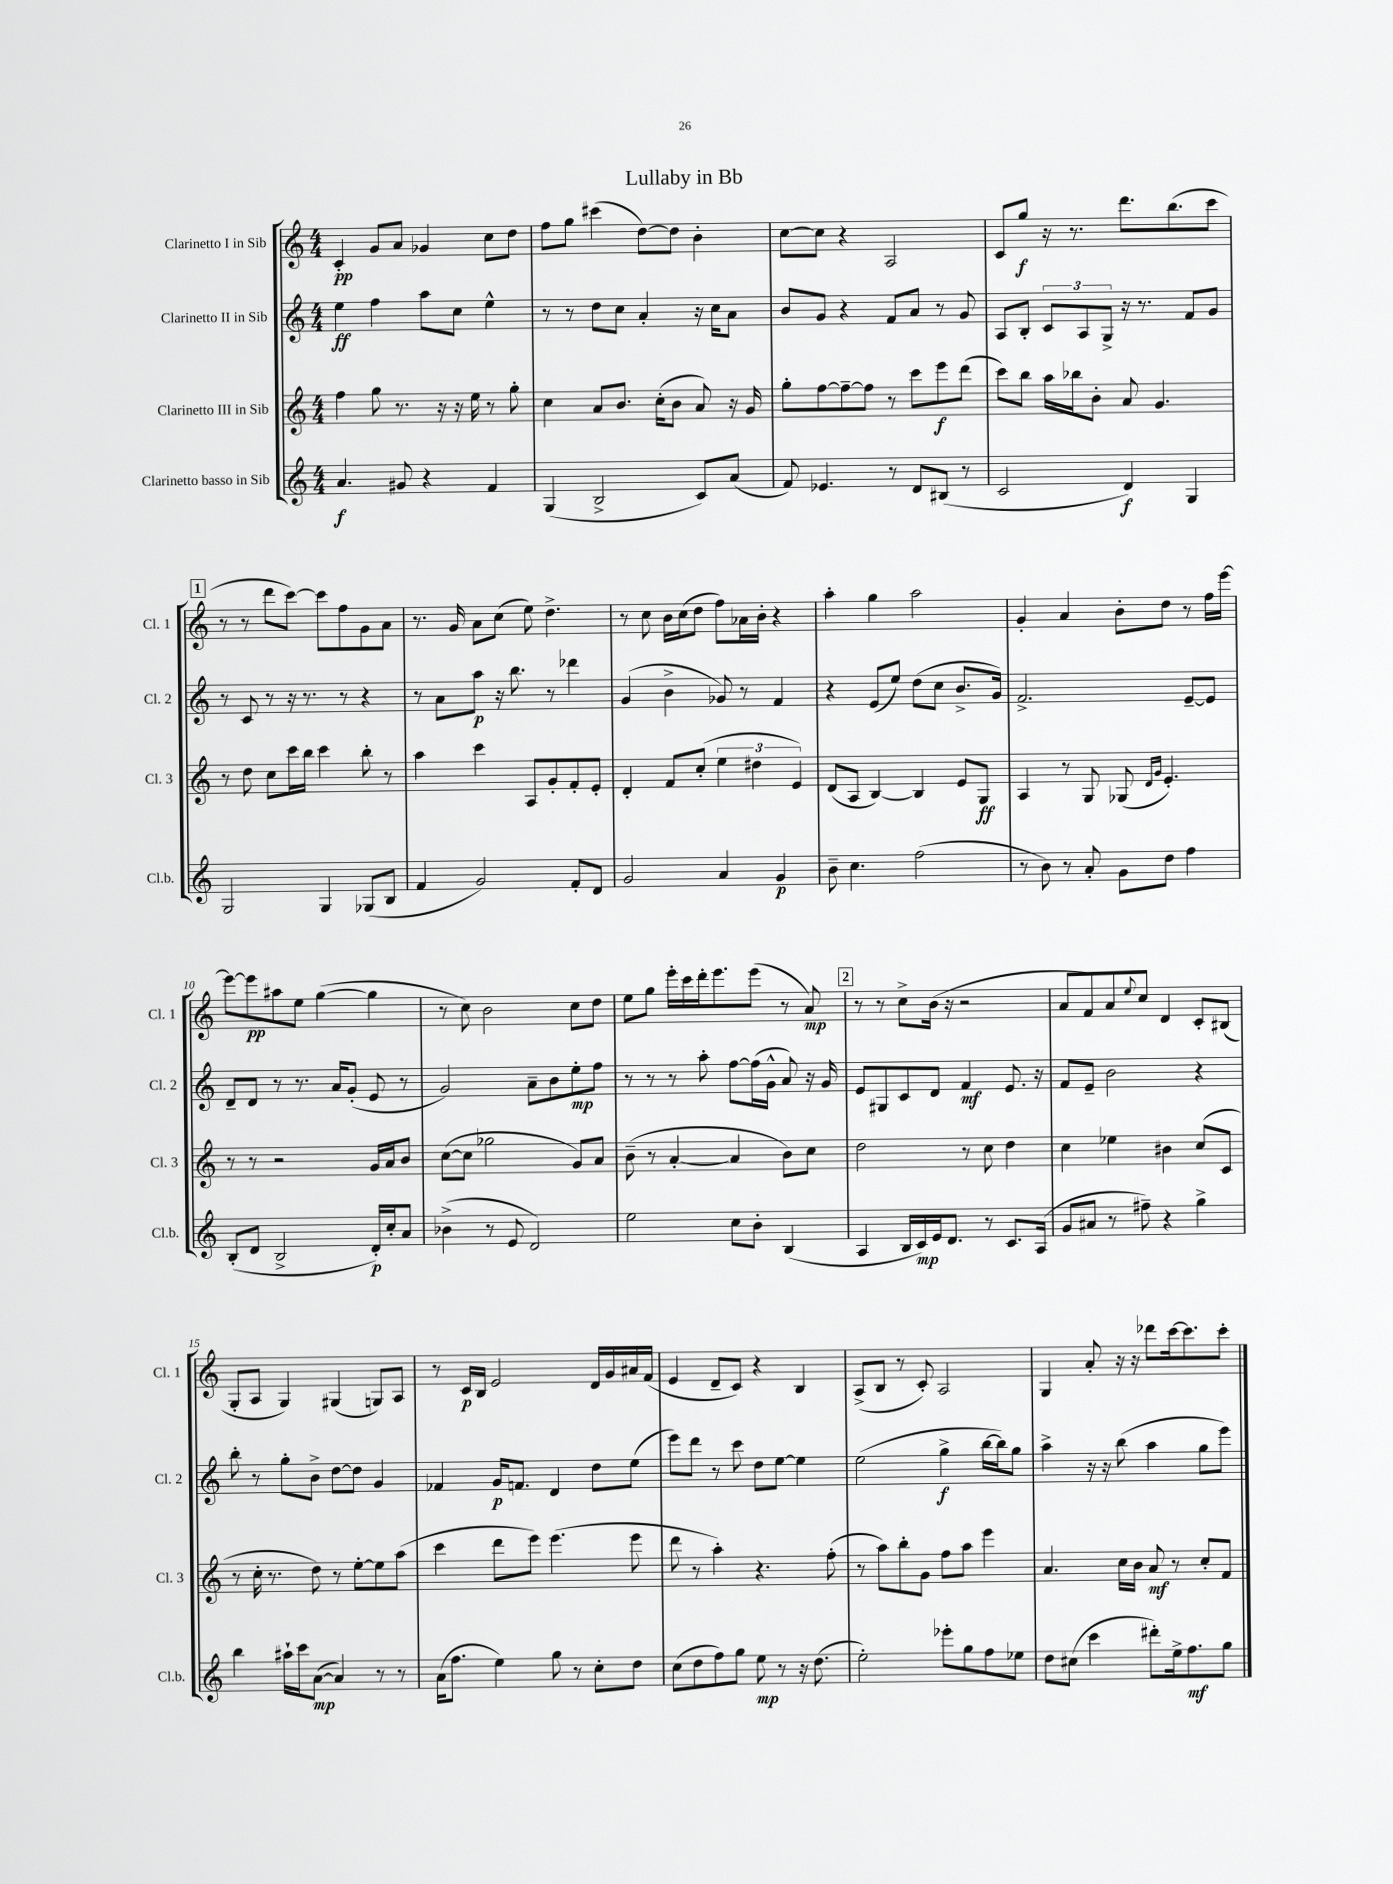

**kern	**dynam	**kern	**dynam	**kern	**dynam	**kern	**dynam
*part4	*part4	*part3	*part3	*part2	*part2	*part1	*part1
*staff4	*staff4	*staff3	*staff3	*staff2	*staff2	*staff1	*staff1
*I"Clarinetto basso in Sib	*	*I"Clarinetto III in Sib	*	*I"Clarinetto II in Sib	*	*I"Clarinetto I in Sib	*
*I'Cl.b.	*	*I'Cl. 3	*	*I'Cl. 2	*	*I'Cl. 1	*
*clefG2	*	*clefG2	*	*clefG2	*	*clefG2	*
*k[]	*	*k[]	*	*k[]	*	*k[]	*
*M4/4	*	*M4/4	*	*M4/4	*	*M4/4	*
=1	=1	=1	=1	=1	=1	=1	=1
4.a/	f	4ff\	.	4ee\	ff	4c'/	pp
.	.	8gg\	.	4ff\	.	8g/L	.
8g#X/	.	8.r	.	.	.	8a/J	.
4r	.	.	.	8aa\L	.	4g-X/	.
.	.	16r	.	.	.	.	.
.	.	16r	.	8cc\J	.	.	.
.	.	16ee\	.	.	.	.	.
4f/	.	8r	.	4ee^^\	.	8cc\L	.
.	.	8gg'\	.	.	.	8dd\J	.
=2	=2	=2	=2	=2	=2	=2	=2
(4G/	.	4cc\	.	8r	.	8ff\L	.
.	.	.	.	8r	.	8gg\J	.
2B^/	.	8a/L	.	8dd\L	.	(4ccc#X\	.
.	.	8.b/J	.	8cc\J	.	.	.
.	.	.	.	4a'/	.	[8dd\L)	.
.	.	(16cc'\KL	.	.	.	.	.
.	.	8b\J	.	.	.	8dd\J]	.
8c/L)	.	8a/)	.	16r	.	4b'\	.
.	.	.	.	16cc\KL	.	.	.
(8a/J	.	16r	.	8a\J	.	.	.
.	.	16g/	.	.	.	.	.
=3	=3	=3	=3	=3	=3	=3	=3
8f/)	.	8gg'\L	.	8b/L	.	[8cc\L	.
4.e-X/	.	[8ff\	.	8g/J	.	8cc\J]	.
.	.	8ff~\_	.	4r	.	4r	.
.	.	8ff\J]	.	.	.	.	.
8r	.	8r	.	8f/L	.	2A/	.
8d/L	.	8ccc\L	.	8a/J	.	.	.
(8B#X/J	.	8eee\	f	8r	.	.	.
8r	.	(8ddd\J	.	8g/	.	.	.
=4	=4	=4	=4	=4	=4	=4	=4
2c/	.	8ccc\L)	.	8A/L	.	8c/L	.
.	.	8bb\J	.	8B'/J	.	8gg/J	f
.	.	16aa\LL	.	12c/L	.	16r	.
.	.	16bb-X\J	.	.	.	8.r	.
.	.	.	.	12A/	.	.	.
.	.	8b'\J	.	.	.	.	.
.	.	.	.	12G^/J	.	.	.
4d/)	f	8a/	.	16r	.	8.ddd\L	.
.	.	.	.	8.r	.	.	.
.	.	4.g/	.	.	.	.	.
.	.	.	.	.	.	(8.bb\	.
4G/	.	.	.	8f/L	.	.	.
.	.	.	.	8g/J	.	8ccc\J	.
!!LO:LB:g=z
!!LO:REH:place=s1:t=1
=5	=5	=5	=5	=5	=5	=5	=5
2G/	.	8r	.	8r	.	8r	.
.	.	8dd\	.	8c/	.	8r	.
.	.	8cc\L	.	8r	.	8ddd\L	.
.	.	16ccc\L	.	16r	.	[8ccc\J)	.
.	.	16bb\JJ	.	8.r	.	.	.
4G/	.	4ccc\	.	.	.	8ccc\L]	.
.	.	.	.	8r	.	8ff\	.
(8G-X/L	.	8bb'\	.	4r	.	8g\	.
8B/J	.	8r	.	.	.	8a\J	.
=6	=6	=6	=6	=6	=6	=6	=6
4f/	.	4aa\	.	8r	.	8.r	.
.	.	.	.	8a\L	.	.	.
.	.	.	.	.	.	16g/	.
2g/)	.	4ccc\	.	8aa\J	p	8a\L	.
.	.	.	.	16r	.	(8cc\J	.
.	.	.	.	8.bb\	.	.	.
.	.	8A/L	.	.	.	8ee\)	.
.	.	8g'/	.	8r	.	4.dd^\	.
8f'/L	.	8f'/	.	4ddd-X\	.	.	.
8d/J	.	8e'/J	.	.	.	.	.
=7	=7	=7	=7	=7	=7	=7	=7
2g/	.	4d'/	.	(4g/	.	8r	.
.	.	.	.	.	.	8cc\	.
.	.	8f/L	.	4b^\	.	16b\LL	.
.	.	.	.	.	.	(16cc\J	.
.	.	(8cc'/J	.	.	.	8dd\J	.
4a/	.	6ee\	.	8g-X/)	.	8ff\L)	.
.	.	.	.	8r	.	16a-X\L	.
.	.	6dd#X\	.	.	.	.	.
.	.	.	.	.	.	16b'\JJ	.
4g/	p	.	.	4f/	.	4r	.
.	.	6e/)	.	.	.	.	.
=8	=8	=8	=8	=8	=8	=8	=8
8b~\	.	(8d/L	.	4r	.	4aa'\	.
4.cc\	.	8A/J	.	.	.	.	.
.	.	[4B/)	.	(8e/L	.	4gg\	.
.	.	.	.	8ee/J)	.	.	.
(2ff\	.	4B/]	.	(8dd\L	.	2aa\	.
.	.	.	.	8cc\J	.	.	.
.	.	8e/L	.	8.b^/L	.	.	.
.	.	8G/J	ff	.	.	.	.
.	.	.	.	16g/Jk)	.	.	.
=9	=9	=9	=9	=9	=9	=9	=9
8r	.	4A/	.	2.f^/	.	4g'/	.
8b\)	.	.	.	.	.	.	.
8r	.	8r	.	.	.	4a/	.
8a'/	.	8G/	.	.	.	.	.
8g\L	.	(8G-X/	.	.	.	8b'\L	.
.	.	16qqd/LL	.	.	.	.	.
.	.	16qqg/JJ	.	.	.	.	.
8dd\J	.	4.e'/)	.	.	.	8dd\J	.
4ff\	.	.	.	[8e~/L	.	8r	.
.	.	.	.	8e/J]	.	16ff\LL	.
.	.	.	.	.	.	[16eee\JJ	.
!!LO:LB:g=z
=10	=10	=10	=10	=10	=10	=10	=10
(8B'/L	.	8r	.	8d~/L	.	8eee\L_	.
8d/J	.	8r	.	8d/J	.	8eee\]	pp
2B^/	.	2r	.	8r	.	8aa#X\	.
.	.	.	.	8.r	.	8ee\J	.
.	.	.	.	.	.	([4gg\	.
.	.	.	.	16a/KL	.	.	.
.	.	.	.	(8g'/J	.	.	.
16d'/LL)	p	16g/LL	.	8e/	.	4gg\]	.
16cc'/J	.	16a/J	.	.	.	.	.
8a/J	.	8b/J	.	8r	.	.	.
=11	=11	=11	=11	=11	=11	=11	=11
(4b-X^\	.	([8cc\L	.	2g/)	.	8r	.
.	.	8cc\J]	.	.	.	8cc\)	.
8r	.	2gg-X\	.	.	.	2b\	.
8e/	.	.	.	.	.	.	.
2d/)	.	.	.	8a~\L	.	.	.
.	.	.	.	8b\	.	.	.
.	.	8g/L)	.	8ee'\	mp	8cc\L	.
.	.	8a/J	.	8ff\J	.	8dd\J	.
=12	=12	=12	=12	=12	=12	=12	=12
2ee\	.	(8b~\	.	8r	.	8ee\L	.
.	.	8r	.	8r	.	8gg\J	.
.	.	[4a'/	.	8r	.	16eee'\LL	.
.	.	.	.	.	.	16ccc\	.
.	.	.	.	8aa'\	.	16ddd'\J	.
.	.	.	.	.	.	8.eee\	.
8cc\L	.	4a/]	.	[8ff\L	.	.	.
8b'\J	.	.	.	(16ff\L]	.	(8eee\J	.
.	.	.	.	16g^^\JJ	.	.	.
(4B/	.	8b\L)	.	8a/)	.	8r	.
.	.	8cc\J	.	16r	.	8a/)	mp
.	.	.	.	16g/	.	.	.
!!LO:REH:place=s1:t=2
=13	=13	=13	=13	=13	=13	=13	=13
4A/	.	2dd\	.	8e/L	.	8r	.
.	.	.	.	8G#X/	.	8r	.
16B/LL	.	.	.	8c/	.	8cc^\L	.
16c/)	mp	.	.	.	.	.	.
16e/J	.	.	.	8d/J	.	(16b\Jk	.
8.d/J	.	.	.	.	.	16r	.
.	.	8r	.	4f/	mf	2r	.
8r	.	8cc\	.	.	.	.	.
8.c/L	.	4dd\	.	8.e/	.	.	.
(16A/Jk	.	.	.	16r	.	.	.
=14	=14	=14	=14	=14	=14	=14	=14
8g/L	.	4cc\	.	8f/L	.	8a/L	.
8a#X/J	.	.	.	8e~/J	.	8f/)	.
8r	.	4ee-X\	.	2b\	.	8a/	.
.	.	.	.	.	.	8qqee/	.
8ff#X~\)	.	.	.	.	.	8cc/J	.
4r	.	4b#X\	.	.	.	4d/	.
4gg^\	.	(8cc/L	.	4r	.	8c'/L	.
.	.	8c/J	.	.	.	(8B#X/J	.
!!LO:LB:g=z
=15	=15	=15	=15	=15	=15	=15	=15
4bb\	.	8r	.	8bb'\	.	8G'/L	.
.	.	16cc'\	.	8r	.	8A/J	.
.	.	8.r	.	.	.	.	.
16aa#X`\LL	.	.	.	8gg'\L	.	4G/)	.
16ccc\J	.	.	.	.	.	.	.
([8a\J	mp	8dd\)	.	8b^\J	.	.	.
4a/])	.	8r	.	[8dd\L	.	(4G#X/	.
.	.	[8ee'\L	.	8dd\J]	.	.	.
8r	.	8ee\]	.	4g/	.	8Gn/L)	.
8r	.	(8aa\J	.	.	.	8A/J	.
=16	=16	=16	=16	=16	=16	=16	=16
(16a\KL	.	4ccc\	.	4f-X/	.	8r	.
8.ff\J	.	.	.	.	.	.	.
.	.	.	.	.	.	16c/LL	p
.	.	.	.	.	.	16B/JJ	.
4ee\)	.	8ddd\L	.	16g/KL	p	2e/	.
.	.	.	.	8.fn/J	.	.	.
.	.	8eee\J)	.	.	.	.	.
8gg\	.	(4.eee\	.	4d/	.	.	.
8r	.	.	.	.	.	.	.
8cc'\L	.	.	.	8dd\L	.	16d/LL	.
.	.	.	.	.	.	16g/	.
8dd\J	.	8eee\	.	(8ee\J	.	16a#X/	.
.	.	.	.	.	.	(16f/JJ	.
=17	=17	=17	=17	=17	=17	=17	=17
(8cc\L	.	8ddd\	.	8eee\L)	.	4e/	.
8dd\	.	8r	.	8ddd\J	.	.	.
8ff\)	.	4aa'\)	.	8r	.	8d~/L	.
8gg\J	.	.	.	8ccc\	.	8c/J)	.
8ee\	mp	4.r	.	8dd\L	.	4r	.
8r	.	.	.	[8ee\J	.	.	.
16r	.	.	.	4ee\]	.	4B/	.
(8.dd\	.	.	.	.	.	.	.
.	.	(8ff'\	.	.	.	.	.
=18	=18	=18	=18	=18	=18	=18	=18
2ee'\)	.	8r	.	(2ee\	.	(8A^/L	.
.	.	8aa\L)	.	.	.	8B/J	.
.	.	8bb'\	.	.	.	8r	.
.	.	8g\J	.	.	.	8c'/)	.
8eee-X'\L	.	8ff\L	.	4gg^\	f	2A/	.
8gg\	.	8aa\J	.	.	.	.	.
8ff\	.	4eee\	.	[16bb\LL	.	.	.
.	.	.	.	16bb\J])	.	.	.
8ee-X\J	.	.	.	8gg\J	.	.	.
=19	=19	=19	=19	=19	=19	=19	=19
8dd\L	.	4.a/	.	4aa^\	.	4G/	.
(8cc#X\J	.	.	.	.	.	.	.
4ccc\	.	.	.	16r	.	8a'/	.
.	.	.	.	16r	.	.	.
.	.	16cc\LL	.	(8bb\	.	16r	.
.	.	16b\JJ	.	.	.	16r	.
8ddd#X'\L)	.	8a/	mf	4aa\	.	8ddd-X\L	.
16ee^\k	.	8r	.	.	.	[16ccc\k	.
8.ff\	mf	.	.	.	.	8.ccc\]	.
.	.	8cc'/L	.	8gg\L	.	.	.
8gg\J	.	8f/J	.	8eee\J)	.	8ccc'\J	.
==	==	==	==	==	==	==	==
*-	*-	*-	*-	*-	*-	*-	*-
